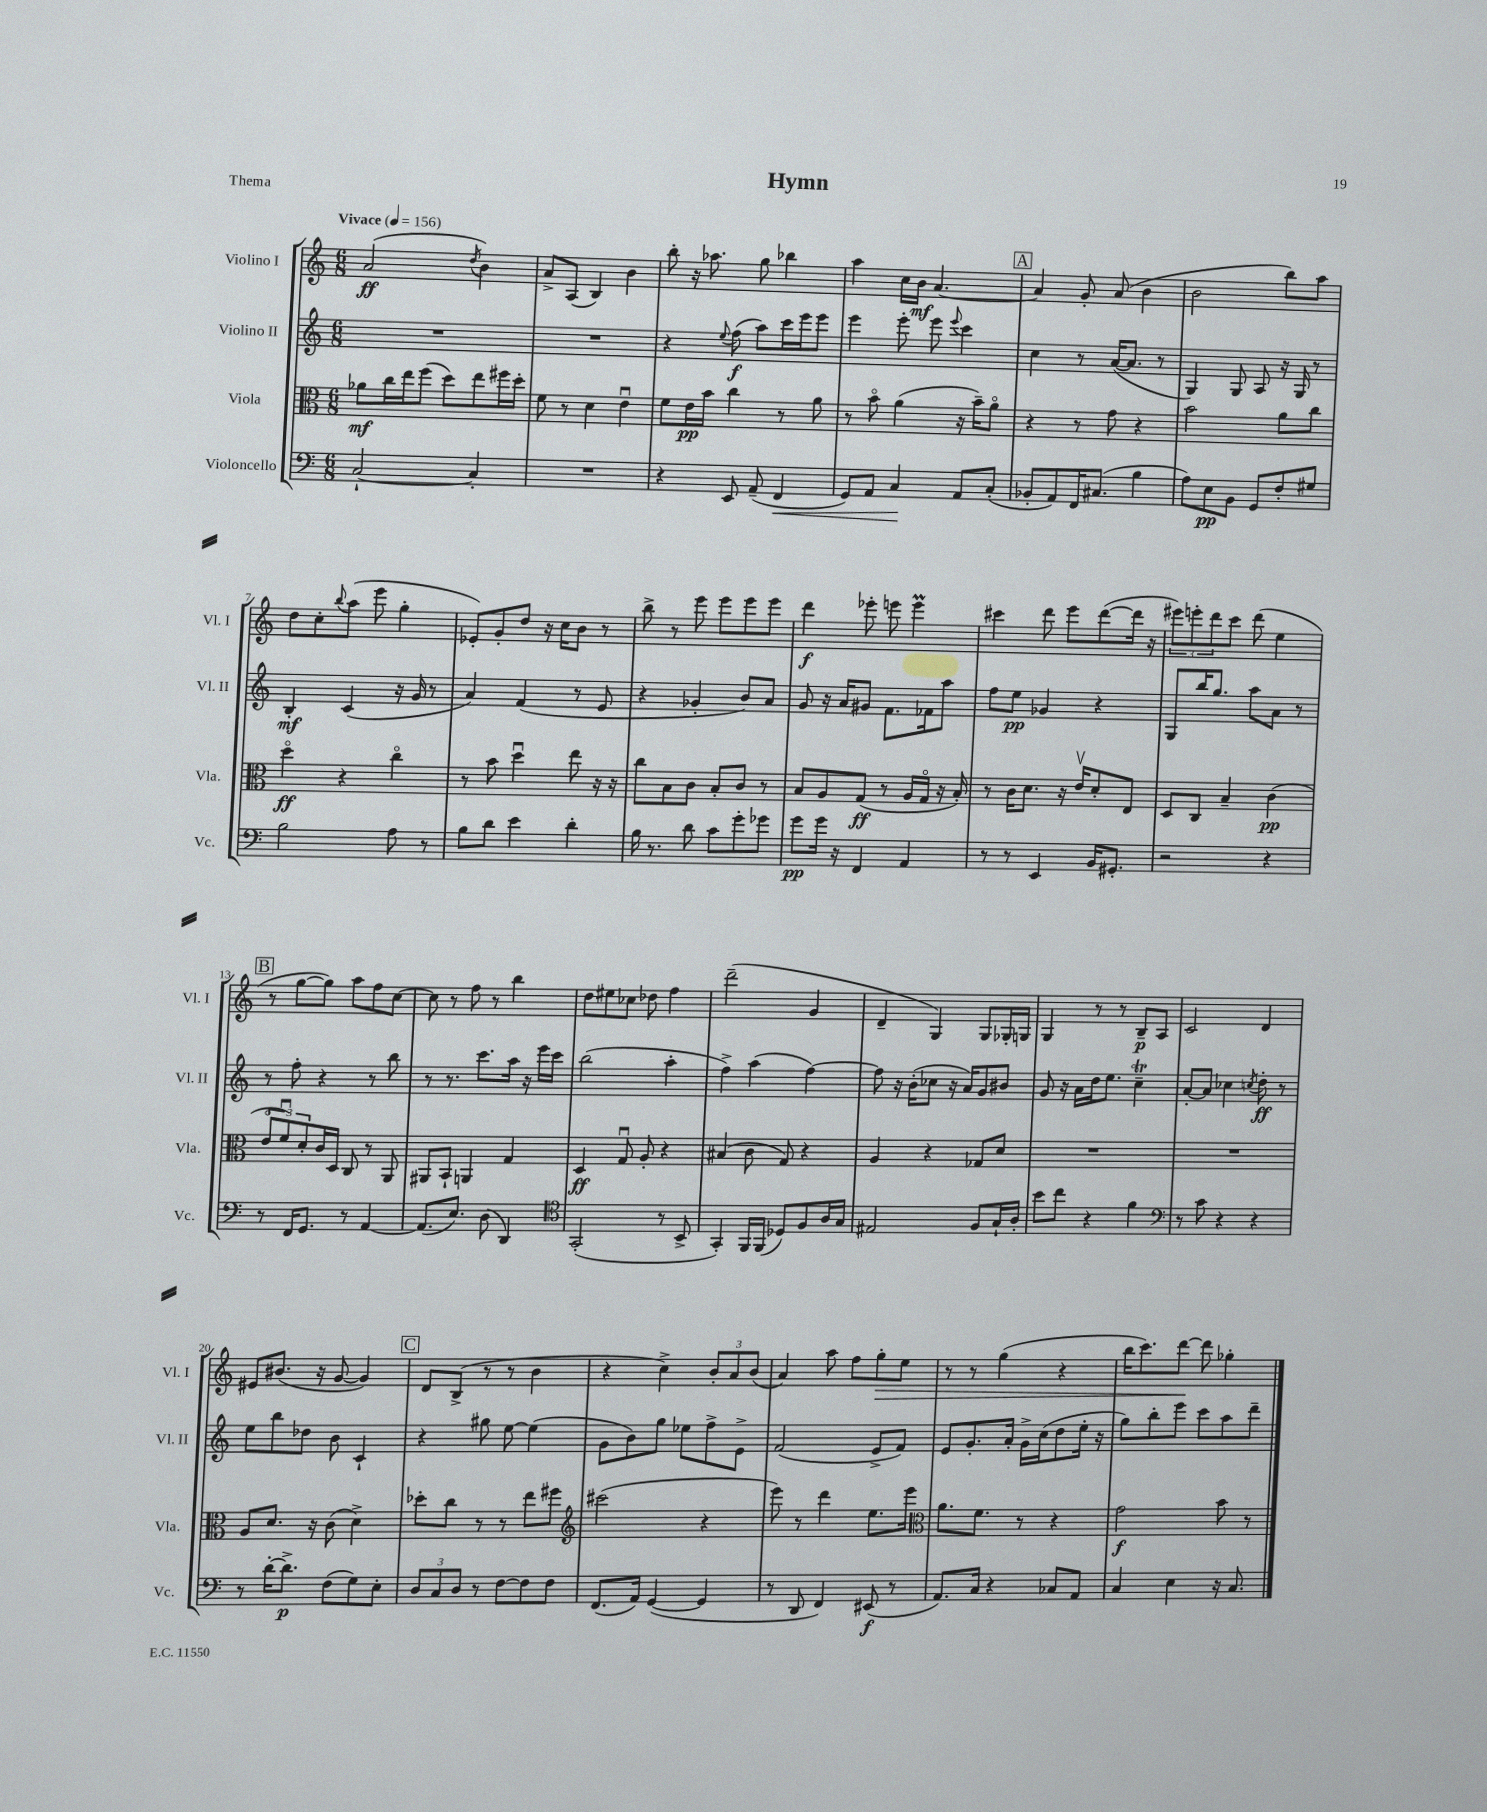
\header { title = "Hymn" piece = "Thema" }
<<
\new StaffGroup <<
\new Staff = "s0" \with { instrumentName = "Violino I" shortInstrumentName = "Vl. I" } {
    \clef treble \key c \major \numericTimeSignature \time 6/8 \tempo "Vivace" 4 = 156
    a'2\ff( \acciaccatura { d''8 } b'4) |
    a'8-> a8( b4) b'4 |
    b''8-. r16 aes''8. g''8 bes''4 |
    a''4 c''16 b'16\mf a'4.~ |
    \mark \markup { \box "A" } a'4 g'8-. a'8( b'4 |
    b'2 b''8) a''8 |
    d''8 c''8-. \appoggiatura { b''8 } a''8( e'''8 g''4-. |
    ees'8-.) g'8-. d''8 r16 c''16 b'8 r8 |
    b''8-> r8 e'''8 e'''8 e'''8 e'''8 |
    d'''4\f ees'''8-. e'''8 e'''4\prall |
    cis'''4 d'''8 e'''8 d'''8~( d'''16 r16 |
    \tuplet 3/2 { eis'''8) e'''8-. d'''8 } c'''8 d'''8( e''4 |
    \mark \markup { \box "B" } r8 g''8~ g''8) a''8 f''8 c''8~ |
    c''8 r8 f''8 r8 b''4 |
    d''8 eis''8 ces''8 des''8 f''4 |
    d'''2--( g'4 |
    d'4-- g4) g8 ges16-. g16 |
    g4 r8 r8 b8--\p a8 |
    c'2 d'4 |
    eis'8 bis'8.( r16 g'8~ g'4) |
    \mark \markup { \box "C" } d'8 b8->( r8 r8 b'4 |
    r4 c''4->) \tuplet 3/2 { b'8-. a'8 b'8( } |
    a'4) a''8 f''8 g''8-.\> e''8 |
    r8 r8 g''4( r4 |
    b''16 c'''8.) d'''8~\! d'''8 ges''4-. \bar "|." |
}
\new Staff = "s1" \with { instrumentName = "Violino II" shortInstrumentName = "Vl. II" } {
    \clef treble \key c \major \numericTimeSignature \time 6/8
    R2. |
    R2. |
    r4 \appoggiatura { e''8 } f''8\f( a''8) c'''16 e'''16 e'''8 |
    e'''4 e'''8-. e'''8 \appoggiatura { e'''8 } c'''4 |
    \mark \markup { \box "A" } c''4 r8 a'16~( a'8. r8 |
    g4) g8 a8 r16 g16 r8 |
    b4-.\mf c'4( r16 g'16 r8 |
    a'4) f'4( r8 e'8 |
    r4 ges'4-. b'8) a'8 |
    g'8 r16 a'16 gis'8 f'8. fes'16 a''8 |
    f''8 e''8\pp ges'4 r4 |
    g8 b''16 g''8. a''8 a'8 r8 |
    \mark \markup { \box "B" } r8 f''8-. r4 r8 b''8 |
    r8 r8. c'''8. a''16 r16 e'''16 c'''16 |
    b''2( a''4-. |
    f''4->) a''4( f''4~) |
    f''8 r16 b'16-.( ces''8 r16 a'16) g'8 bis'8 |
    g'8 r16 a'16 d''16 e''8. c''4--\trill |
    a'8~-. a'8 ces''4 \acciaccatura { c''8 } d''8-.\ff r8 |
    e''8 b''8 des''8 b'8 c'4-! |
    \mark \markup { \box "C" } r4 gis''8 e''8~ e''4( |
    g'8 b'8) g''8 ees''8 f''8-> e'8-> |
    f'2( e'8-> f'8) |
    e'8 g'8.-. a'16-. g'16-> c''16( d''8 e''16-. r16 |
    g''8) b''8-. e'''8 c'''8 a''8 d'''8-- \bar "|." |
}
\new Staff = "s2" \with { instrumentName = "Viola" shortInstrumentName = "Vla." } {
    \clef alto \key c \major \numericTimeSignature \time 6/8
    aes'8\mf c''16 e''16 f''8( d''8) e''8 fis''16 d''16-. |
    f'8 r8 d'4 e'4\downbow |
    f'8 e'16\pp b'16 c''4 r8 a'8 |
    r8 b'8\flageolet a'4( r16 b'16--) a'8\flageolet |
    \mark \markup { \box "A" } r4 r8 g'8 r4 |
    b'2 a'8 c''8 |
    d''4\flageolet\ff r4 c''4\flageolet |
    r8 b'8 d''4\downbow e''8 r16 r16 |
    c''8 b8 c'8 b8-. c'8 r8 |
    b8 a8 g8\ff( r8 a16 g16\flageolet r16 b16-.) |
    r8 c'16 d'8. r16 e'16\upbow d'8-. e8 |
    d8 c8 b4-- c'4\pp( |
    \mark \markup { \box "B" } \tuplet 3/2 { e'8\flageolet f'8\downbow) d'8-. } c'16 d16 c8 r8 a,8 |
    ais,8 b,8-! a,4 g4 |
    d4\ff g8\downbow a8-. r4 |
    bis4( c'8 g8) r4 |
    a4 r4 ges8 d'8 |
    R2. |
    R2. |
    a8 d'8. r16 c'8( d'4->) |
    \mark \markup { \box "C" } des''8-. c''8 r8 r8 e''8 fis''8 |
    \clef treble cis'''2( r4 |
    e'''8) r8 d'''4 e''8. e'''16 |
    \clef alto a'8. f'8. r8 r4 |
    g'2\f b'8 r8 \bar "|." |
}
\new Staff = "s3" \with { instrumentName = "Violoncello" shortInstrumentName = "Vc." } {
    \clef bass \key c \major \numericTimeSignature \time 6/8
    c2~-! c4-. |
    R2. |
    r4 e,8 a,8--( f,4\< |
    g,8) a,8 c4\! a,8 c8-.( |
    \mark \markup { \box "A" } bes,8-. a,8) f,16 cis8.( b4 |
    a8) e8\pp b,8 g,8 f8-. gis8 |
    b2 a8 r8 |
    b8 d'8 e'4 d'4-. |
    b16 r8. d'8 c'8 g'8-. ges'8 |
    g'8\pp g'16 r16 f,4 a,4 |
    r8 r8 e,4 b,16 gis,8.-. |
    r2 r4 |
    \mark \markup { \box "B" } r8 f,16 g,8. r8 a,4~ |
    a,8.( e8.) d8( d,4) |
    \clef tenor g,2-.( r8 b,8-> |
    g,4-.) f,16 f,16( des8) f8 a16 g16 |
    eis2 f8 g16-! a16-. |
    b'8 c''8 r4 f'4 |
    \clef bass r8 c'8 r4 r4 |
    r8 d'16~-. d'8.->\p f8( g8) e8-. |
    \mark \markup { \box "C" } \tuplet 3/2 { d8 c8 d8 } r8 f8~ f8 f8 |
    f,8.( a,16) g,4~( g,4 |
    r8 d,8 f,4) eis,8\f( r8 |
    a,8.) c16 r4 ces8 a,8 |
    c4 e4 r16 c8. \bar "|." |
}
>>
>>
